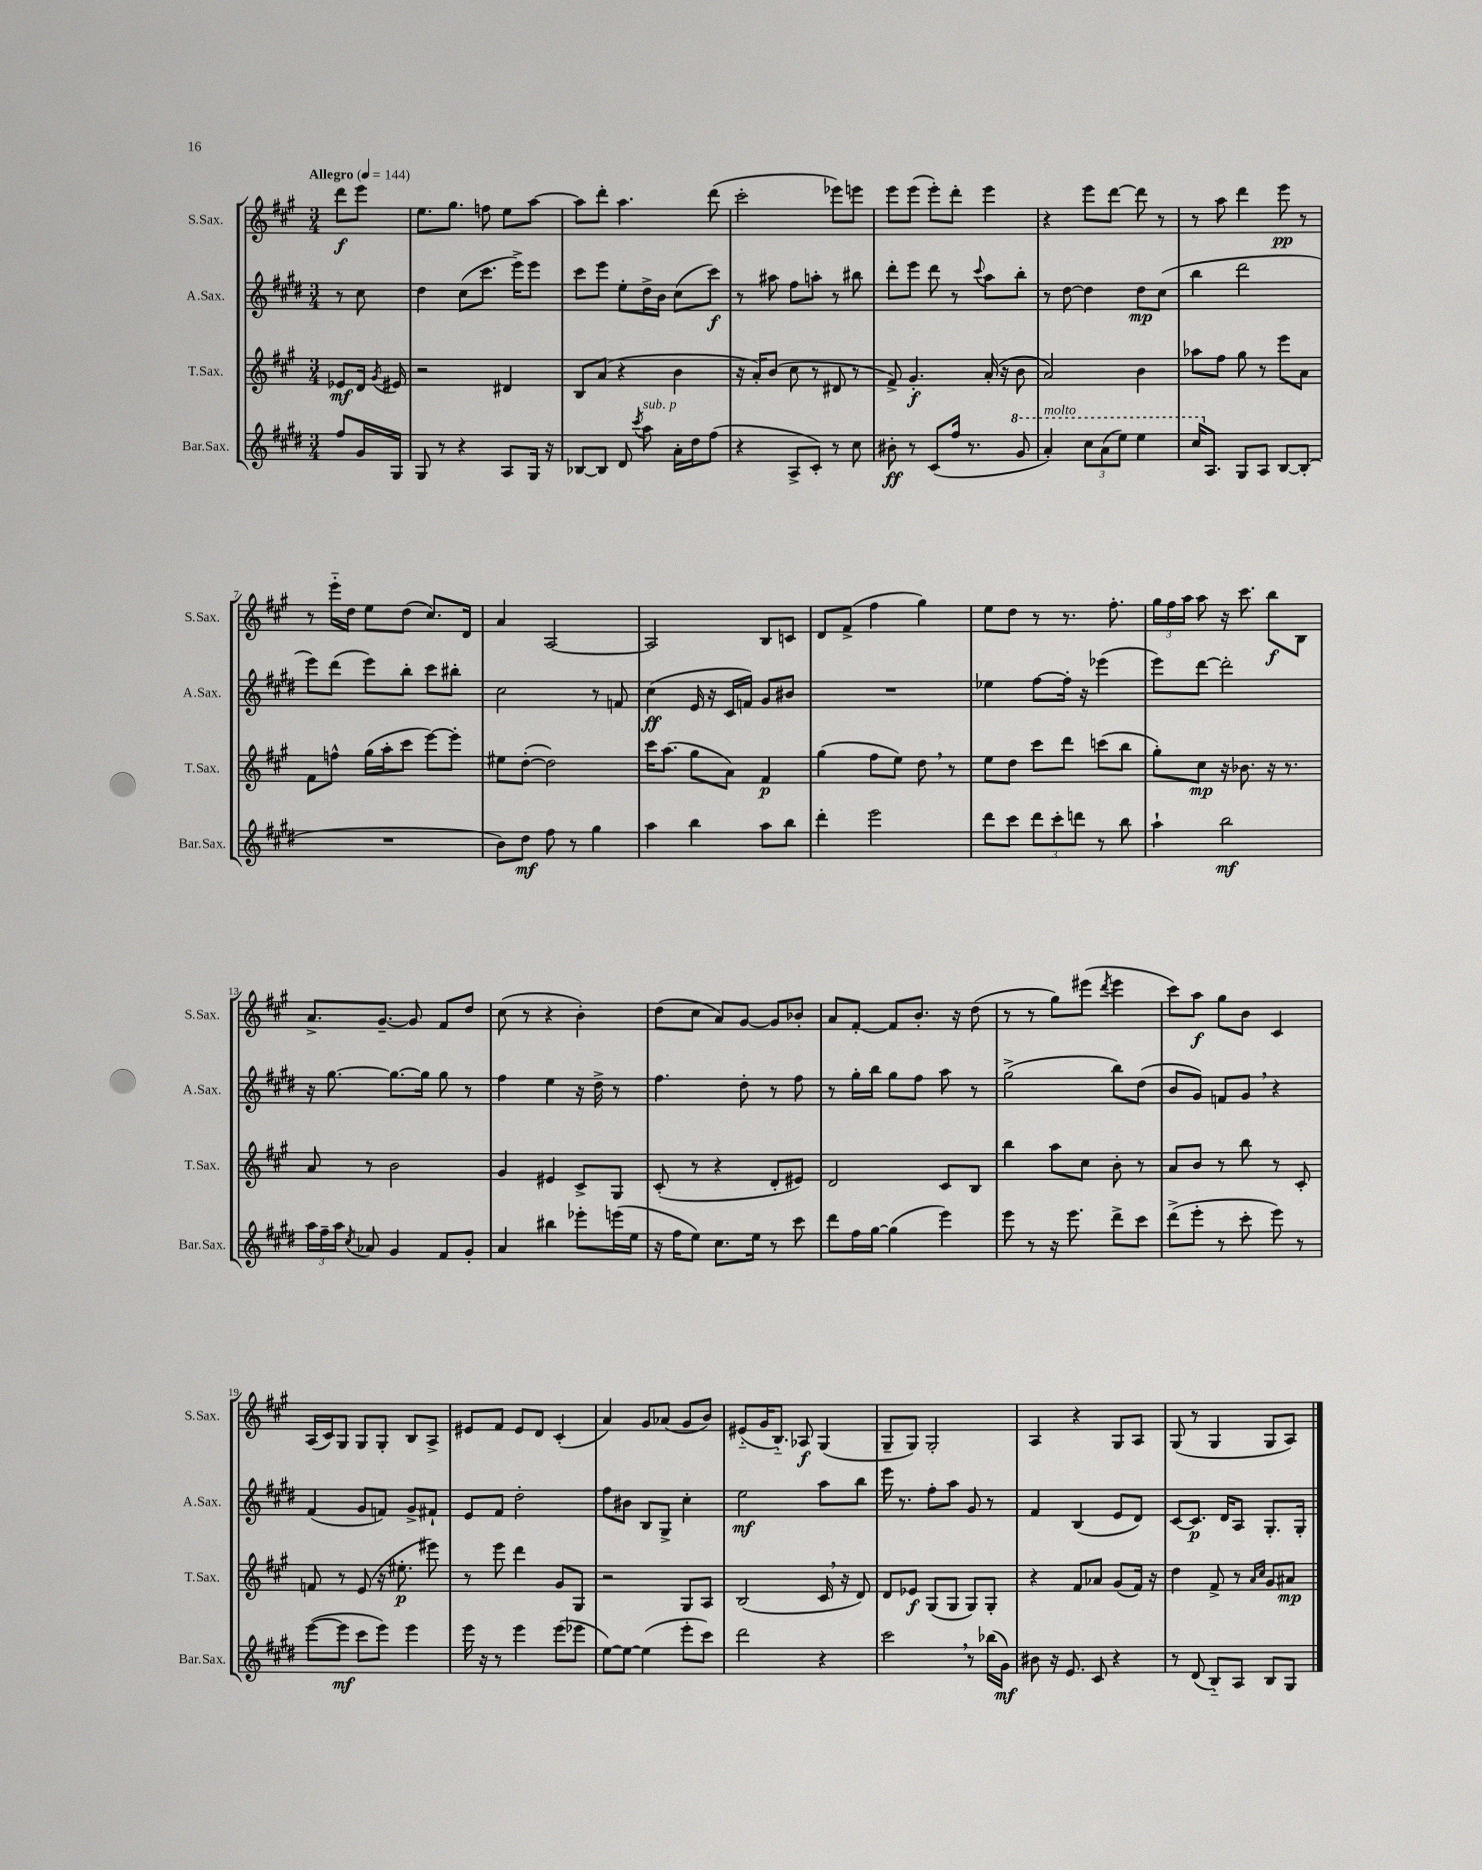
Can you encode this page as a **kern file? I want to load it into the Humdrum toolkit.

**kern	**kern	**kern	**kern
*staff4	*staff3	*staff2	*staff1
*clefG2	*clefG2	*clefG2	*clefG2
*k[f#c#g#d#]	*k[f#c#g#]	*k[f#c#g#d#]	*k[f#c#g#]
*M3/4	*M3/4	*M3/4	*M3/4
*MM144	*MM144	*MM144	*MM144
8ff#	8e-	8r	8ddd
16g#	16d	8cc#	8eee
.	8qg#	.	.
16G#	16e#	.	.
=	=	=	=
8G#	2r	4dd#	8.ee
8r	.	.	.
.	.	.	8.gg#
4r	.	(8cc#	.
.	.	8.ccc#	8ff
8A	4d#	.	8ee
.	.	16eee^)	.
16G#	.	8eee	[8aa
16r	.	.	.
=	=	=	=
[8B-	8B	8ccc#	8aa]
8B-]	(8a	8eee	8ddd'
8d#	4r	8ee'	4.aa
8qccc#	.	.	.
8aa	.	16dd#^	.
.	.	16b	.
16a'	4b	(8cc#	.
16dd#	.	.	.
(8ff#	.	8ccc#)	(8ddd
=	=	=	=
4r	16r	8r	2ccc#'
.	16a')	.	.
.	(8b	8aa#	.
8A^	8cc#	8ff#	.
8c#')	8r	8aa'	.
8r	8d#	8r	8eee-)
8cc#	8r	8bb#	8eee
=	=	=	=
8b#'	8f#^)	8ddd#'	8eee
8r	4.g#'	8eee	(8eee
(8c#	.	8ddd#	8eee')
16ff#	.	8r	8ddd'
8.r	.	.	.
.	.	8qqccc#	.
.	(16a'	8aa	4eee
.	16r	.	.
8gg#	8b	8bb'	.
=	=	=	=
4aa')	2a)	8r	4r
.	.	[8dd#	.
12ccc#	.	4dd#]	8eee
(12aa	.	.	.
.	.	.	[8ddd
12eee)	.	.	.
4eee	4b	8dd#	8ddd]
.	.	(8cc#	8r
=	=	=	=
16ccc#	8aa-	4bb	8r
8.A	.	.	.
.	8ff#	.	8aa
8G#	8gg#	2ddd#	4ddd
8A	8r	.	.
[8B	8eee	.	8eee
(8B']	8a	.	8r
=	=	=	=
2.r	8f#	8eee)	8r
.	8ff^^	(8ddd#	16eee'~
.	.	.	16dd
.	(16gg#	8eee)	8ee
.	16aa'	.	.
.	8ccc#	8bb'	(8dd
.	[8eee)	8ccc#	8.cc#)
.	8eee']	8bb#'	.
.	.	.	16d
=	=	=	=
8b)	8ee#	2cc#	4a
8dd#	([8dd'	.	.
8ff#	2dd])	.	[2A
8r	.	.	.
4gg#	.	8r	.
.	.	8f	.
=	=	=	=
4aa	16ccc#	(4cc#	2A]
.	(8.aa	.	.
4bb	8gg#	16e	.
.	.	16r	.
.	8a)	16c#	.
.	.	16f)	.
8aa	4f#	8g#	8B
8bb	.	8b#	8c
=	=	=	=
4ddd#'	(4gg#	2.r	8d
.	.	.	(8f#^
2eee	8ff#	.	4ff#
.	8ee)	.	.
.	8dd	.	4gg#)
.	8r	.	.
=	=	=	=
8ddd#	8ee	4ee-	8ee
8ccc#	8dd	.	8dd
12ddd#	8ccc#	[8ff#	8r
12ccc#'	.	.	.
.	8ddd	16ff#']	8.r
12ddd	.	.	.
.	.	16r	.
8r	(8ccc	(4eee-	.
.	.	.	8.ff#'
8bb	8bb	.	.
=	=	=	=
4aa`	8gg#')	8eee)	24gg#
.	.	.	24ff#
.	.	.	24aa
.	8cc#	[8ddd#	8aa
2bb	16r	2ddd#']	16r
.	8.b-	.	8.ccc#
.	16r	.	8bb
.	8.r	.	.
.	.	.	8B
=	=	=	=
24aa	8a	16r	8.a^
24ff#~	.	.	.
.	.	[8.gg#	.
24aa	.	.	.
8qcc#	.	.	.
8a-	8r	.	.
.	.	.	[8.g#~
4g#	2b	8.gg#_	.
.	.	.	8g#]
.	.	16gg#]	.
8f#	.	8gg#	8f#
8g#'	.	8r	8dd
=	=	=	=
4a	4g#	4ff#	(8cc#
.	.	.	8r
4bb#	4e#	4ee	4r
8eee-'	8c#^	16r	4b')
.	.	16dd#^	.
(16eee	8G#	8r	.
16ee	.	.	.
=	=	=	=
16r	(8c#'	4.ff#	(8dd
16ff#	.	.	.
8ee)	8r	.	8cc#
8.cc#	4r	.	8a)
.	.	8dd#'	[8g#
16ee	.	.	.
8r	8d'	8r	8g#]
8ccc#	8e#)	8ff#	8b-'
=	=	=	=
8ddd#	2d	8r	8a
16ff#	.	16gg#'	[8f#'
[16gg#	.	16bb	.
(4gg#]	.	8gg#	8f#]
.	.	8ff#	8.b'
4eee)	8c#	8aa	.
.	.	.	16r
.	8B	8r	(8dd
=	=	=	=
8eee	4bb	(2gg#^	8r
8r	.	.	8r
16r	8aa	.	8gg#)
8.eee	.	.	.
.	8cc#	.	(8eee#
.	.	.	8qddd
8ddd#^	8b'	8bb)	4eee#
8ccc#	8r	(8dd#	.
=	=	=	=
(8ddd#^	8a	8b	8ccc#)
8eee'	8b	8g#)	8aa
8r	8r	8f	8gg#
8ccc#'	8bb	8g#	8b
8eee)	8r	4r	4c#
8r	8c#'	.	.
=	=	=	=
([8eee	8f	(4f#	(16A
.	.	.	16c#)
8eee]	8r	.	8G#
8ccc#	(8e	8g#	8G#
8eee)	16r	8f)	8G#'
.	8.ee#'	.	.
4eee	.	8g#^	8B
.	8eee#)	8f#`	8A^
=	=	=	=
16eee	8r	8e	8e#
16r	.	.	.
8r	8eee	8f#	8f#
4eee	4ddd	2dd#'	8e#
.	.	.	8d
(8eee	8g#	.	(4c#'
8eee-	8G#	.	.
=	=	=	=
[8ee)	2r	8ff#	4a)
8ee_	.	8b#	.
(4ee]	.	8B	8g#
.	.	8G#^	(8a-
8eee'	8G#	4cc#'	8g#
8ccc#)	8A	.	8b)
=	=	=	=
2ddd#	(2B	2ee	(8e#'~
.	.	.	16g#
.	.	.	8.B'~)
.	.	.	8A-
4r	16c#	8aa	(4G#
.	16r	.	.
.	8d)	8bb	.
=	=	=	=
2ccc#	8d	16eee	8G#~
.	.	8.r	.
.	8e-	.	8G#)
.	(8G#	8ff#'	2G#'
.	8G#	8aa	.
8r	8G#)	8g#	.
(16bb-	8G#'	8r	.
16g#)	.	.	.
=	=	=	=
8b#	4r	4f#	4A
16r	.	.	.
8.e	.	.	.
.	8f#	(4B	4r
8c#	8a-	.	.
4r	(8g#	8e	8G#
.	16f#)	8d#)	8A
.	16r	.	.
=	=	=	=
8r	4dd	[8c#	(8G#
(8d#	.	8.c#]	8r
8B'~)	8f#^	.	4G#
.	.	16d#	.
8A	8r	8A	.
.	16qqa	.	.
.	16qqcc#	.	.
8B	8g#	8.G#'	8G#
8G#	8a#	.	8A)
.	.	16G#'	.
==	==	==	==
*-	*-	*-	*-
